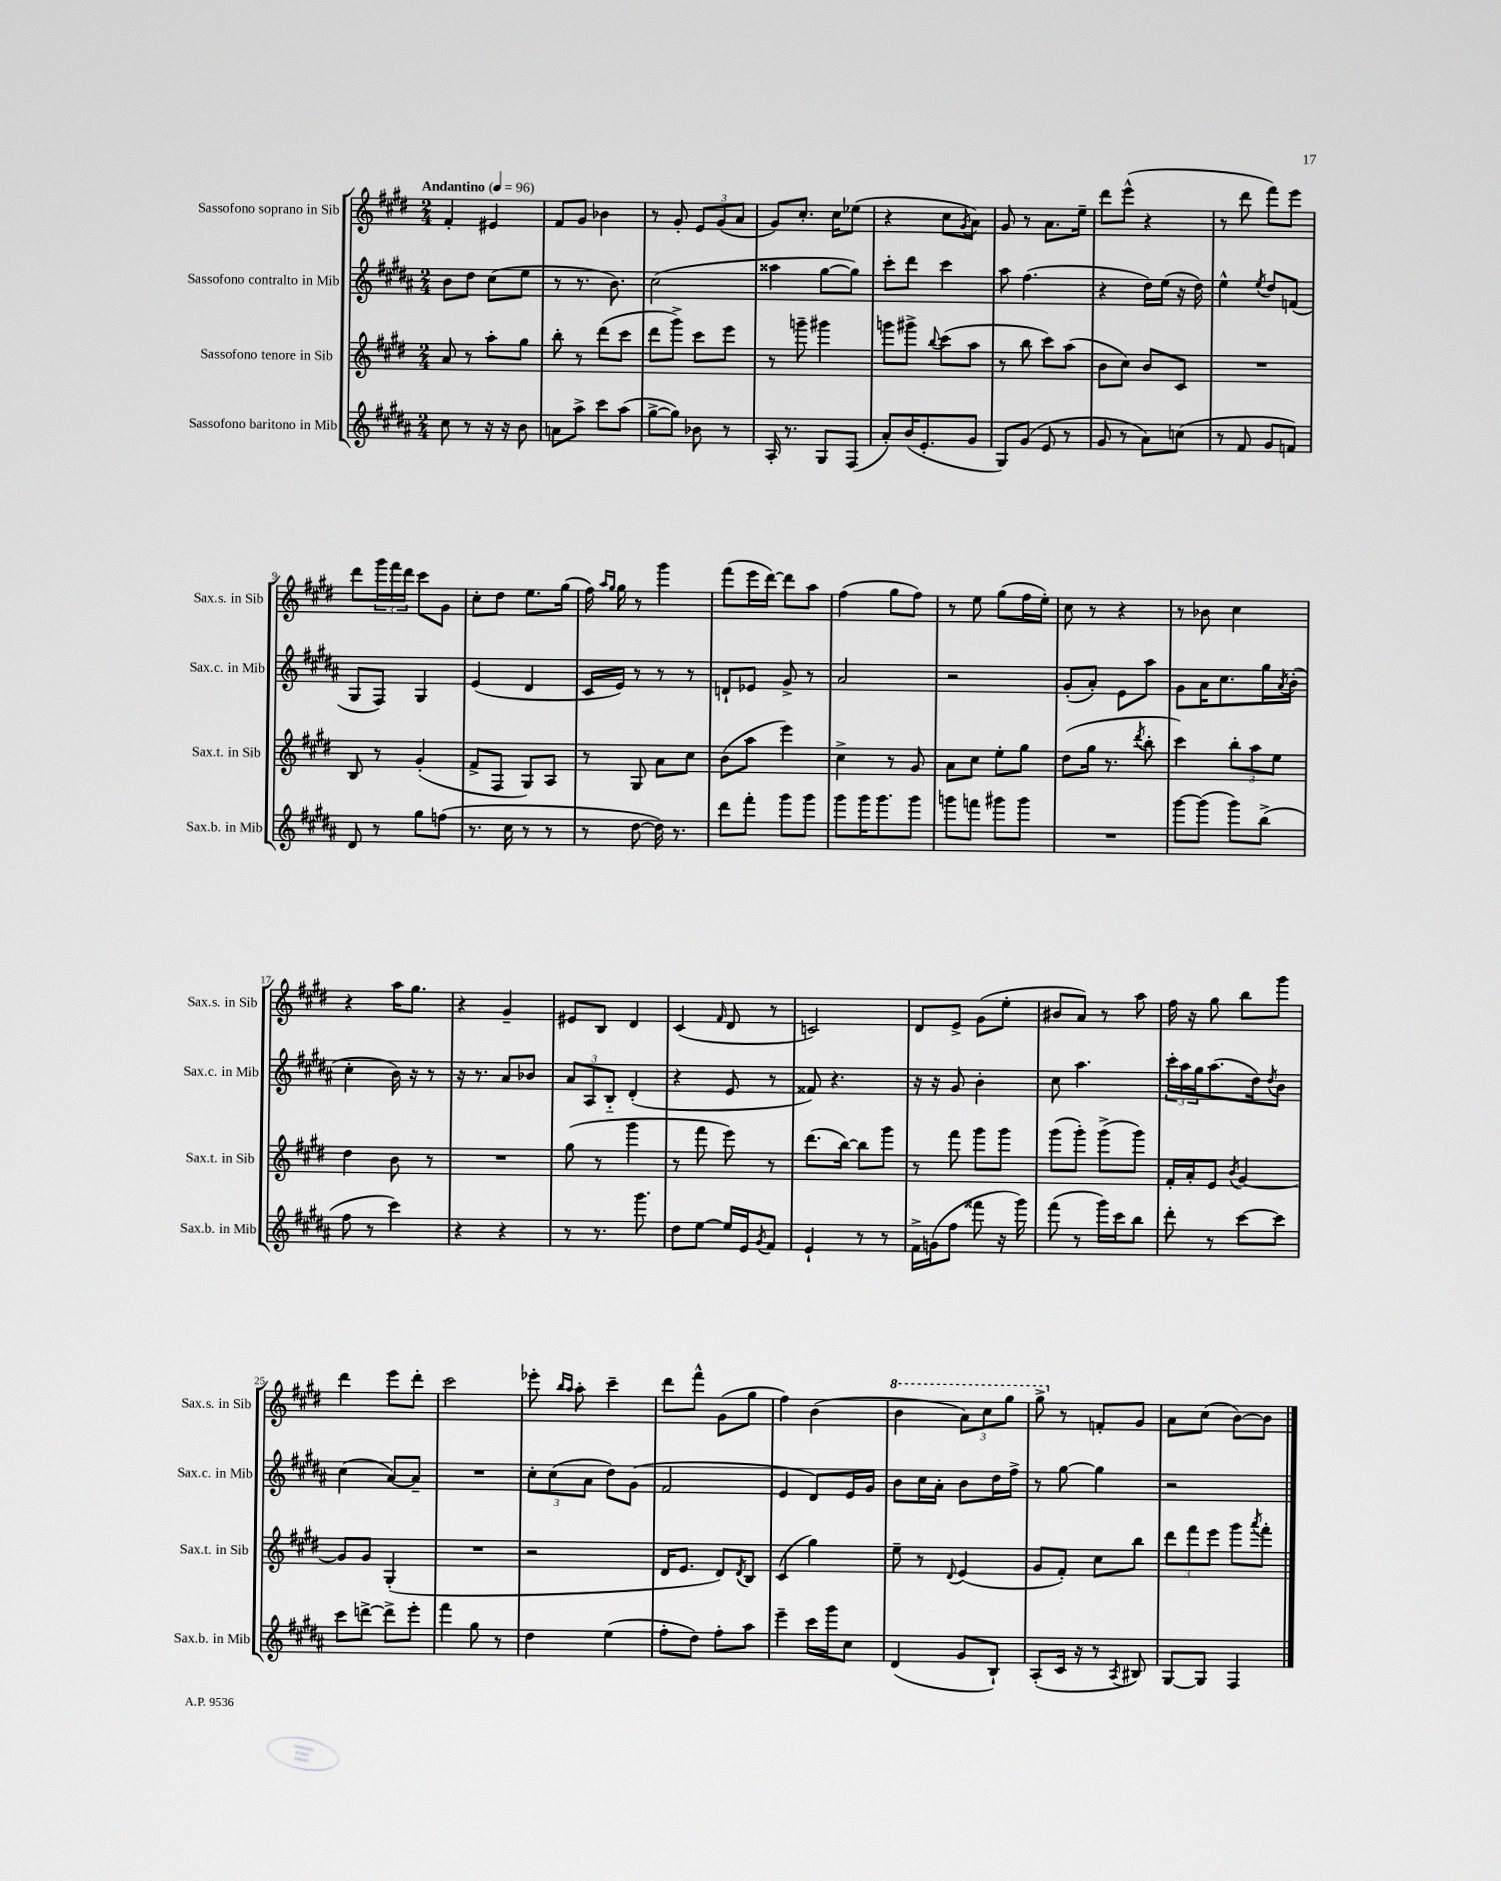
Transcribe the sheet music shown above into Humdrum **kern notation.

**kern	**kern	**kern	**kern
*staff4	*staff3	*staff2	*staff1
*clefG2	*clefG2	*clefG2	*clefG2
*k[f#c#g#d#a#]	*k[f#c#g#d#]	*k[f#c#g#d#a#]	*k[f#c#g#d#]
*M2/4	*M2/4	*M2/4	*M2/4
*MM96	*MM96	*MM96	*MM96
8cc#\	8a/	8b\L	4f#'/
8r	8r	8dd#\J	.
16r	8aa'\L	(8cc#\L	4e#/
16r	.	.	.
8b\	8gg#\J	8ee\J	.
=	=	=	=
8a\L	8bb'\	8r	8f#/L
8aa#^\J	8r	8.r	8g#/J
8ccc#\L	(8ddd#\L	.	4b-\
.	.	8.b\)	.
(8aa#\J	8ccc#\J	.	.
=	=	=	=
[8gg#^\L	8ddd#\L	(2cc#\	8r
8gg#\]J)	8ggg#^\J)	.	8g#'/
8b-\	8ccc#\L	.	12e/L
.	.	.	(12g#/
8r	8eee\J	.	.
.	.	.	12a/J
=	=	=	=
16A#'/	8r	4aa##\	8g#/L)
8.r	.	.	.
.	8ggg~\	.	8.cc#'/J
8G#/L	4ggg#\	[8gg#\L	.
.	.	.	16cc#\LK
(8F#/J	.	8gg#\]J)	(8ee-\J
=	=	=	=
8a#'/L)	8ggg\L	8ccc#'\L	4r
(16b/K	8ggg#^\J	8ddd#\J	.
8.e'/	.	.	.
.	8qqbb/	.	.
.	(8ccc#\L	4ccc#\	8cc#\L
.	.	.	8qg#/
8g#/J	8aa\J	.	8a\J)
=	=	=	=
8G#/L)	8r	8aa#\	8g#/
(8g#/J	8bb\	(4.ff#\	8r
8e/	8ccc#\L)	.	8.a\L
8r	(8aa\J	.	.
.	.	.	16ee~\Jk
=	=	=	=
8g#/	8b\L	4r	8ddd#\L
8r	8cc#\J)	.	(8eee^^\J
8a#\L)	8b/L	16dd#\LL)	4r
.	.	(16ee\JJ	.
(8cc\J	8c#/J	16r	.
.	.	16dd#\)	.
=	=	=	=
8r	2r	4ee^^\	8r
8f#/	.	.	8ddd#\
.	.	8qee/	.
8g#/L	.	8dd#/L	8fff#\L)
8f/J)	.	(8f/J	8eee\J
=	=	=	=
8d#/	8B/	8G#/L	8ddd#\L
8r	8r	8F#/J)	24ggg#\L
.	.	.	24fff#\
.	.	.	24ddd#\JJ
8gg#\L	(4g#'/	4G#/	8ccc#\L
(8ff\J	.	.	8g#\J
=	=	=	=
8.r	8f#^/L	(4e/	8cc#'\L
.	8F#/J	.	8dd#\J
16cc#\	.	.	.
8r	8G#/L)	4d#/	8.ee\L
8r	8A/J	.	.
.	.	.	(16gg#\Jk
=	=	=	=
8r	8r	16c#/LL	16ff#\)
.	.	.	16qqaa/LL
.	.	.	16qqgg#/JJ
.	.	16e/JJ)	16gg#\
[8dd#\	8G#/	8r	8r
16dd#\])	8a\L	8r	4ggg#\
8.r	.	.	.
.	8cc#\J	8r	.
=	=	=	=
8ddd#\L	(8b\L	8d`/L	(8fff#\L
8fff#'\J	8aa\J	8e-/J	16eee\L
.	.	.	[16ddd#\JJ)
8ggg#\L	4eee\)	8g#^/	8ddd#\]L
8ggg#\J	.	8r	8aa\J
=	=	=	=
8ggg#\L	4cc#^\	2a#/	(4ff#\
16ggg#\K	.	.	.
8.ggg#\	.	.	.
.	8r	.	8gg#\L
8ggg#\J	8g#/	.	8ff#\J)
=	=	=	=
8ggg\L	8a\L	2r	8r
8fff\J	8cc#\J	.	8ee\
8ggg#\L	8ee'\L	.	(8gg#\L
8ggg#\J	8gg#\J	.	16ff#\L
.	.	.	16ee'\JJ)
=	=	=	=
2r	(8dd#\L	(8g#'/L	8cc#\
.	16gg#\Jk	8a#'/J)	8r
.	8.r	.	.
.	.	8e\L	4r
.	8qddd#/	.	.
.	8bb'\	8aa#\J	.
=	=	=	=
[8ggg#\L	4ccc#\)	8g#\L	8r
(8ggg#\]J	.	16a#\K	8b-\
.	.	8.cc#\	.
8ggg#\L)	12bb'\L	.	4cc#\
.	12aa\	.	.
(8bb^\J	.	16gg#\L	.
.	12ee\J	.	.
.	.	8qa#/	.
.	.	(16b'\JJ	.
=	=	=	=
8ff#\	4dd#\	4cc#'\	4r
8r	.	.	.
4ccc#\)	8b\	16b\)	16aa\LK
.	.	16r	8.gg#\J
.	8r	8r	.
=	=	=	=
4r	2r	16r	4r
.	.	8.r	.
4r	.	8a#/L	4g#~/
.	.	8b-/J	.
=	=	=	=
8r	(8gg#\	12a#/L	8e#/L
.	.	12A#/	.
8.r	8r	.	8B/J
.	.	12B'~/J	.
.	4ggg#\	(4d#'/	4d#/
8.ggg#\	.	.	.
=	=	=	=
8dd#\L	8r	4r	(4c#/
[8ee\J	8fff#\	.	.
.	.	.	16qqf#/
16ee/]LL	8eee\)	8e/	8d#/
16e/J	.	.	.
8qg#/	.	.	.
8f#/J	8r	8r	8r
=	=	=	=
4e`/	(8.ddd#\L	8f##/)	2c/)
.	.	4.r	.
.	[16bb\Jk)	.	.
8r	8bb\]L	.	.
8r	8ggg#\J	.	.
=	=	=	=
16f#^\LL	8r	16r	8d#/L
(16g\J	.	16r	.
8ff#\J	8fff#\	8g#/	8e^/J
8fff##\	8ggg#\L	4b'\	(8g#\L
16r	8ggg#\J	.	8ee'\J
16ggg#\)	.	.	.
=	=	=	=
(8fff#\	(8ggg#\L	8cc#\	8b#/L
8r	8ggg#'\J)	4.aa#\	8a/J)
16ggg#\LL)	(8ggg#^\L	.	8r
16ccc#\J	.	.	.
8bb\J	8ggg#\J)	.	8aa\
=	=	=	=
8ddd#'\	16f#'/LL	24ccc#'\LL	16ff#\
.	.	24aa#\	.
.	16a'/J	.	16r
.	.	24gg#\J	.
8r	8e/J	(8.aa#\	8gg#\
.	8qb/	.	.
[8ccc#\L	[4g#/	.	8bb\L
.	.	16dd#\k)	.
.	.	8qdd#/	.
8ccc#\]J	.	8b\J	8ggg#\J
=	=	=	=
8ccc#\L	8g#/]L	(4cc#\	4ddd#\
[8ddd^\J	8g#/J	.	.
8ddd^\]L	(4G#'/	[8a#/L)	8eee\L
8eee'\J	.	8a#~/]J	8ddd#'\J
=	=	=	=
4fff#\	2r	2r	2ccc#\
8gg#\	.	.	.
8r	.	.	.
=	=	=	=
4dd#\	2r	12cc#'\L	8eee-'\
.	.	(12cc#\	.
.	.	.	16qqbb/LL
.	.	.	16qqaa/JJ
.	.	.	8aa'\
.	.	12a#\J	.
(4ee\	.	8dd#\L)	4ccc#~\
.	.	(8g#\J	.
=	=	=	=
8ff#'\L	16d#/LK	2f#/	8ddd#\L
.	8.e/J	.	.
8dd#\J)	.	.	8fff#^^\J
8ff#'\L	8d#/L)	.	(8g#\L
.	8qd#/	.	.
8aa#\J	8B/J	.	8gg#\J
=	=	=	=
4eee~\	(4c#/	4e/	4ff#\)
16ccc#\LL	4gg#\)	8d#/L)	(4b\
16ggg#\J	.	.	.
8cc#\J	.	16e/L	.
.	.	16g#/JJ	.
=	=	=	=
(4d#/	8ee~\	8b\L	4bb\
.	8r	16cc#\L	.
.	.	16a#'\JJ	.
.	8qqd#/	.	.
8g#/L	(4e/	8b\L	12aa\L)
.	.	.	12ccc#\
8B`/J)	.	16dd#\L	.
.	.	.	12ggg#\J
.	.	16ff#^\JJ	.
=	=	=	=
(8A#'/L	8g#/L	8r	8ggg#^\
16c#/Jk	8f#'/J)	[8gg#\	8r
16r	.	.	.
8r	8cc#\L	4gg#\]	8f'/L
8qA#/	.	.	.
8B#/)	8bb\J	.	8g#/J
=	=	=	=
[8G#/L	12ddd#\L	2r	8a\L
.	12fff#\	.	.
8G#/]J	.	.	(8cc#\J
.	12eee\J	.	.
4F#/	8ggg#\L	.	[8b\L)
.	8qaaa/	.	.
.	8fff#'\J	.	8b\]J
==	==	==	==
*-	*-	*-	*-
